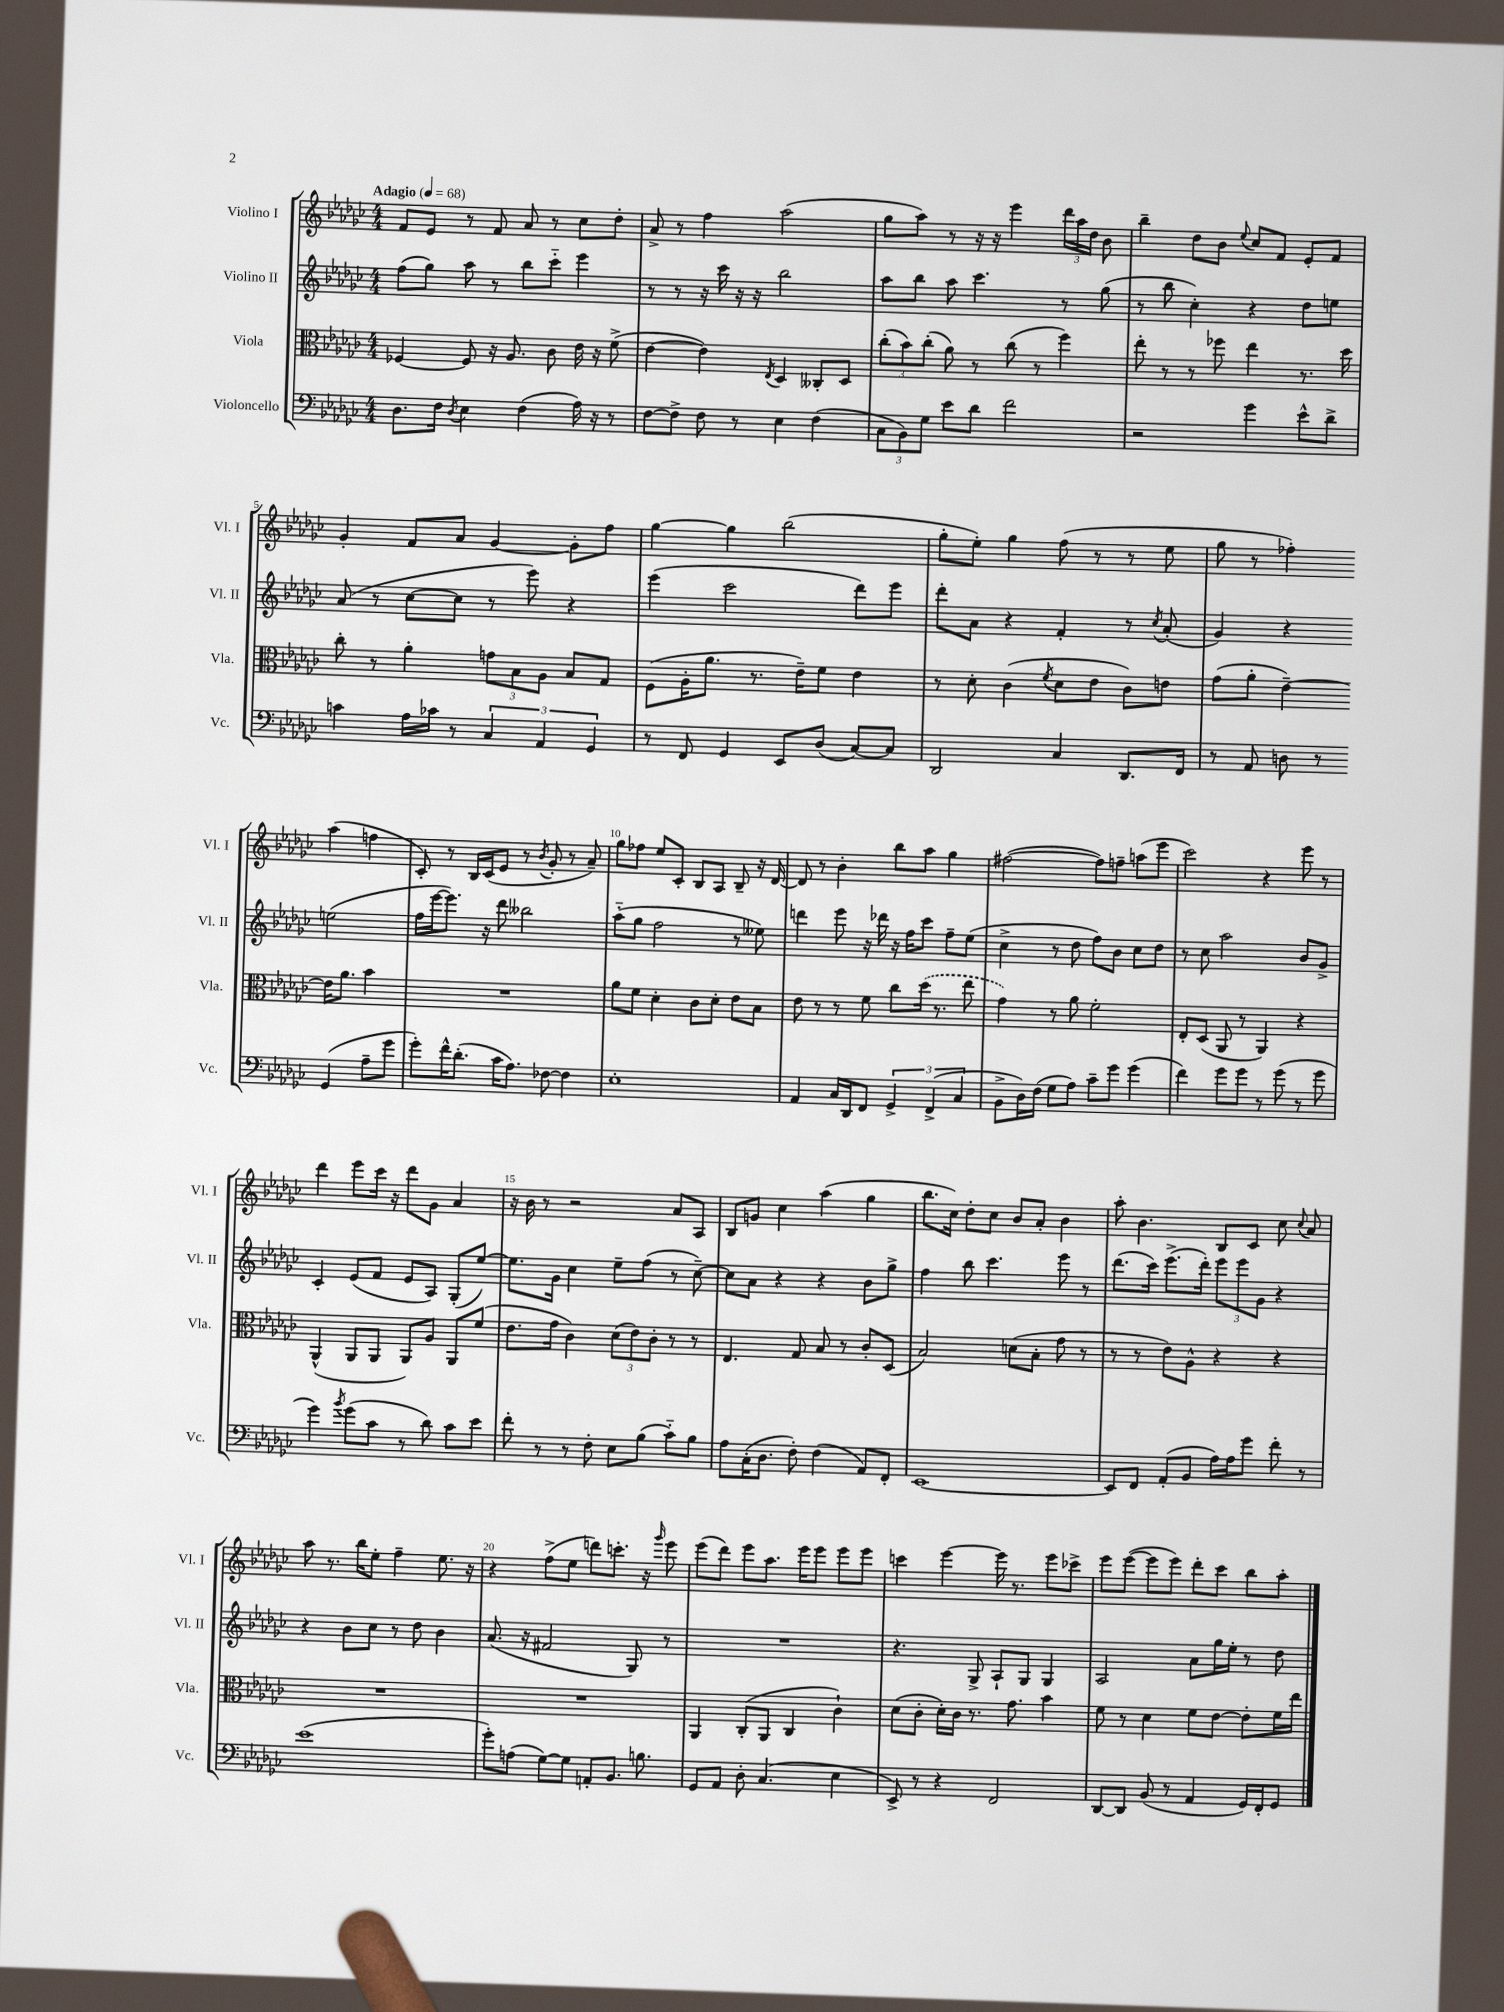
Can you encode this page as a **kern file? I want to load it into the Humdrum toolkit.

**kern	**kern	**kern	**kern
*part4	*part3	*part2	*part1
*staff4	*staff3	*staff2	*staff1
*I"Violoncello	*I"Viola	*I"Violino II	*I"Violino I
*I'Vc.	*I'Vla.	*I'Vl. II	*I'Vl. I
*clefF4	*clefC3	*clefG2	*clefG2
*k[b-e-a-d-g-c-]	*k[b-e-a-d-g-c-]	*k[b-e-a-d-g-c-]	*k[b-e-a-d-g-c-]
*M4/4	*M4/4	*M4/4	*M4/4
*MM68	*MM68	*MM68	*MM68
=1	=1	=1	=1
!	!	!	!LO:TX:a:B:t=Adagio
8.D-\L	[4F-X/	(8ff\L	8f/L
.	.	8gg-\J)	8e-/J
16F\Jk	.	.	.
8qD-/	.	.	.
4E-\	8F-/]	8aa-\	8r
.	16r	8r	8f/
.	8.A-/	.	.
(4F\	.	8bb-\L	8a-/
.	8c-\	8ccc-\J	8r
16A-\)	16e-\	4eee-\	8cc-\L
16r	16r	.	.
8r	(8f^\	.	8dd-'\J
=2	=2	=2	=2
[8F\L	[4e-\	8r	8a-^/
8F^\J]	.	8r	8r
8F\	4e-\])	16r	4ff\
.	.	16ccc-\	.
8r	.	16r	.
.	.	16r	.
.	8qE-/	.	.
4E-\	4D-/	2bb-\	(2aa-\
(4F\	8C--X'/L	.	.
.	8D-/J	.	.
=3	=3	=3	=3
12C-\L	(12cc-'\L	8aa-\L	8gg-\L
12BB-\)	12b-\)	.	.
.	.	8bb-\J	8aa-\J)
12G-\J	(12cc-'\J	.	.
8e-\L	8a-\)	8aa-\	8r
8d-\J	8r	4.ccc-\	16r
.	.	.	16r
2f\	(8cc-\	.	4eee-\
.	8r	.	.
.	4ff\)	8r	24ddd-\LL
.	.	.	24aa-\
.	.	.	24dd-\JJ
.	.	(8gg-\	8b-\
=4	=4	=4	=4
2r	8ee-'\	8r	4bb-~\
.	8r	8bb-\	.
.	8r	4cc-'\)	8dd-\L
.	8ff-X\	.	8b-\J
.	.	.	8qqee-/
4g-\	4ee-\	4r	8cc-/L
.	.	.	8f/J
8e-^^\L	8.r	8dd-\L	8e-'/L
8d-^\J	.	8een\J	8f/J
.	16dd-\	.	.
!!LO:LB:g=z
=5	=5	=5	=5
4cn\	8cc-'\	(8a-/	4g-'/
.	8r	8r	.
16A-\LL	4a-'\	[8cc-\L	8f/L
16c-X\JJ	.	.	.
8r	.	8cc-\J]	8a-/J
6C-/	12gn\L	8r	[4g-/
.	12B-\	.	.
.	.	8eee-\)	.
6AA-/	12A-\J	.	.
.	8B-/L	4r	8g-'\L]
6GG-/	.	.	.
.	8G-/J	.	8ff\J
=6	=6	=6	=6
8r	(8F\L	(4eee-\	[4gg-\
8FF/	16A-'\K	.	.
.	8.a-\J	.	.
4GG-/	.	2ccc-\	4gg-\]
.	8.r	.	.
8EE-/L	.	.	(2bb-\
.	16e-~\KL)	.	.
(8D-/J	8f\J	.	.
[8C-/L)	4e-\	8ddd-\L)	.
8C-/J]	.	8eee-\J	.
=7	=7	=7	=7
2DD-/	8r	8ddd-'\L	8gg-'\L
.	8d-'\	8a-\J	8ee-'\J)
.	(4c-\	4r	4gg-\
.	8qf/	.	.
4C-/	8d-\L	4f'/	(8ff\
.	8e-\J	.	8r
8.DD-/L	8c-\L)	8r	8r
.	.	8qcc-/	.
.	8en\J	(8a-'/	8ee-\
16FF/Jk	.	.	.
=8	=8	=8	=8
8r	(8g-\L	4g-/)	8gg-\
8AA-/	8a-'\J	.	8r
8Dn\	[4e-~\)	4r	4ff-X'\)
8r	.	.	.
(4GG-/	16e-\KL]	(2een\	(4aa-\
.	8.a-\J	.	.
8A-~\L	4b-\	.	4ffn\
8g-\J	.	.	.
!!LO:LB:g=z
=9	=9	=9	=9
8g-'\L)	1r	16ff\LL	8c-'/)
.	.	[16eee-\J	.
16f^^\K	.	8.eee-\J])	8r
(8.d-'\J	.	.	.
.	.	.	16B-/LL
.	.	16r	(16c-/J
16c-\KL	.	8ddd-\	8e-/J
8.A-\J)	.	.	.
.	.	2bb--X\	8r
.	.	.	8qb-/
[8F-X\	.	.	8g-'/
4F-\]	.	.	8r
.	.	.	8a-~/)
=10	=10	=10	=10
1E-'	8a-\L	(8aa-\L	8gg-\L
.	8f\J	8gg-\J	8ff-X\J
.	4d-'\	2ff\	8ee-/L
.	.	.	8c-'/J
.	8c-\L	.	8B-/L
.	8d-'\J	.	8A-/J
.	8e-\L	8r	8B-~/
.	8B-\J	8ee--X\)	16r
.	.	.	[16d-/
=11	=11	=11	=11
4AA-/	8e-\	4dddn\	8d-/]
.	8r	.	8r
16C-/LL	8r	8eee-\	4b-'\
16DD-/J	.	.	.
8FF/J	8f\	16r	.
.	.	16ddd-X\	.
6GG-^/	8cc-\L	16r	8bb-\L
.	.	16ff\KL	.
.	(16dd-\Jk	8ccc-\J	8aa-\J
(6FF^/	.	.	.
.	8.r	.	.
.	.	8ff~\L	4gg-\
6C-/	.	.	.
.	8ee-\	(8ee-\J	.
=12	=12	=12	=12
8BB-^\L	4g-\)	4cc-^\	([2ff#X\
16D-\L)	.	.	.
(16F\JJ	.	.	.
8G-\L	8r	8r	.
8A-\J)	8a-\	8dd-\	.
8c-~\L	2f'\	8ff\L)	8ff#\L])
8g-\J	.	8b-\J	8ffn~\J
(4g-\	.	8cc-\L	(8aan\L
.	.	8dd-\J	8eee-\J
=13	=13	=13	=13
4f\)	8E-'/L	8r	2ccc-\)
.	(8D-/J	8cc-\	.
8g-\L	8AA-/	2aa-\	.
8g-\J	8r	.	.
8r	4AA-/)	.	4r
(8g-\	.	.	.
8r	4r	8b-/L	8eee-\
8g-\	.	8g-^/J	8r
!!LO:LB:g=z
=14	=14	=14	=14
4g-\)	(4AA-^^/	4c-'/	4ddd-\
8qb-/	.	.	.
(8g-\L	8AA-/L	(8e-/L	8eee-\L
8c-\J	8AA-/J	8f/J	16ccc-\Jk
.	.	.	16r
8r	8AA-/L)	8e-/L	8ddd-\L
8d-\)	8A-/J	8A-/J)	8g-\J
8c-\L	8AA-/L	(8G-'/L	4a-/
8e-\J	(8f/J	[8ee-/J)	.
=15	=15	=15	=15
8f'\	8.e-\L	8.ee-\L]	16r
.	.	.	16b-\
8r	.	.	8r
.	16g-\Jk	16g-\Jk	.
8r	4c-\)	4cc-\	2r
8F'\	.	.	.
8E-\L	(12d-\L	8ee-~\L	.
.	12e-\)	.	.
(8B-\J	.	(8ff\J	.
.	12c-'\J	.	.
8c-\L)	8r	8r	8a-/L
8B-\J	8r	[8cc-~\)	8A-/J
=16	=16	=16	=16
8A-\L	4.E-/	8cc-\L]	8B-/L
(16C-'\K	.	8a-\J	8gn/J
8.D-\J	.	.	.
.	.	4r	4cc-\
8F'\)	8G-/	.	.
(4F\	8B-/	4r	(4aa-\
.	8r	.	.
8AA-/L)	8c-'/L	8b-\L	4gg-\
8FF'/J	(8D-/J	8gg-^\J	.
=17	=17	=17	=17
[1EE-	2B-/)	4ff\	8.bb-\L
.	.	.	16cc-\Jk)
.	.	8bb-\	8dd-'\L
.	.	4.ccc-\	8cc-\J
.	(8dn\L	.	8b-/L
.	8B-'\J	.	8a-'/J
.	8g-\	8eee-\	4b-\
.	8r	8r	.
=18	=18	=18	=18
8EE-/L]	8r	(8.ddd-\L	8aa-'\
8FF/J	8r	.	4.b-\
.	.	16ccc-\Jk)	.
(8AA-'/L	8e-\L)	(8.eee-^\L	.
8BB-/J	8A-^^\J	.	.
.	.	16ddd-'\Jk)	.
16A-\LL)	4r	12eee-\L	8B-/L
16A-\J	.	.	.
.	.	12eee-\	.
8g-\J	.	.	8c-/J
.	.	12g-\J	.
8f'\	4r	4r	8cc-\
.	.	.	8qqcc-/
8r	.	.	8a-/
!!LO:LB:g=z
=19	=19	=19	=19
(1e-	1r	4r	8aa-\
.	.	.	8.r
.	.	8b-\L	.
.	.	.	16bb-\KL
.	.	8cc-\J	8ee-'\J
.	.	8r	4ff~\
.	.	8dd-\	.
.	.	4b-\	8.ee-\
.	.	.	16r
=20	=20	=20	=20
8g-'\L)	1r	(8.a-/	4r
(8An\J	.	.	.
.	.	16r	.
[8G-\L)	.	2f#X/	(8ff^\L
8G-\J]	.	.	8ee-\J
8AAn'/L	.	.	8dddn\L)
8.BB-/J	.	.	8.cccn'\J
.	.	8G-/)	.
8.Bn\	.	.	16r
.	.	.	16qqggg-/
.	.	8r	8eee-\
=21	=21	=21	=21
8GG-/L	4AA-/	1r	(8eee-\L
8AA-/J	.	.	8ddd-\J)
8D-'\	(8C-'/L	.	8eee-\L
(4.C-/	8AA-/J	.	8.aa-\J
.	4C-/	.	.
.	.	.	16eee-\KL
.	.	.	8eee-\J
4E-\	4c-`\)	.	8eee-\L
.	.	.	8eee-\J
=22	=22	=22	=22
8EE-^/)	(8d-\L	4.r	4cccn\
8r	8c-'\J	.	.
4r	16d-'\LL)	.	[4eee-\
.	16c-\JJ	.	.
.	8.r	8G-^/	.
2FF/	.	8A-`/L	16eee-\]
.	8.g-\	.	8.r
.	.	8G-/J	.
.	4b-\	4G-/	8eee-\L
.	.	.	8ccc-X^\J
=23	=23	=23	=23
[8DD-/L	8f\	2A-/	8eee-\L
8DD-/J]	8r	.	([8eee-\J
(8BB-/	4d-\	.	8eee-\L]
8r	.	.	8eee-\J)
4AA-/	8f\L	8a-\L	8ddd-'\L
.	[8e-\J	16gg-\L	8ccc-\J
.	.	16ee-'\JJ	.
16GG-/LL)	8e-'\L]	8r	8bb-\L
16FF'/J	.	.	.
8GG-/J	16f\L	8dd-\	8aa-'\J
.	16ee-\JJ	.	.
==	==	==	==
*-	*-	*-	*-
